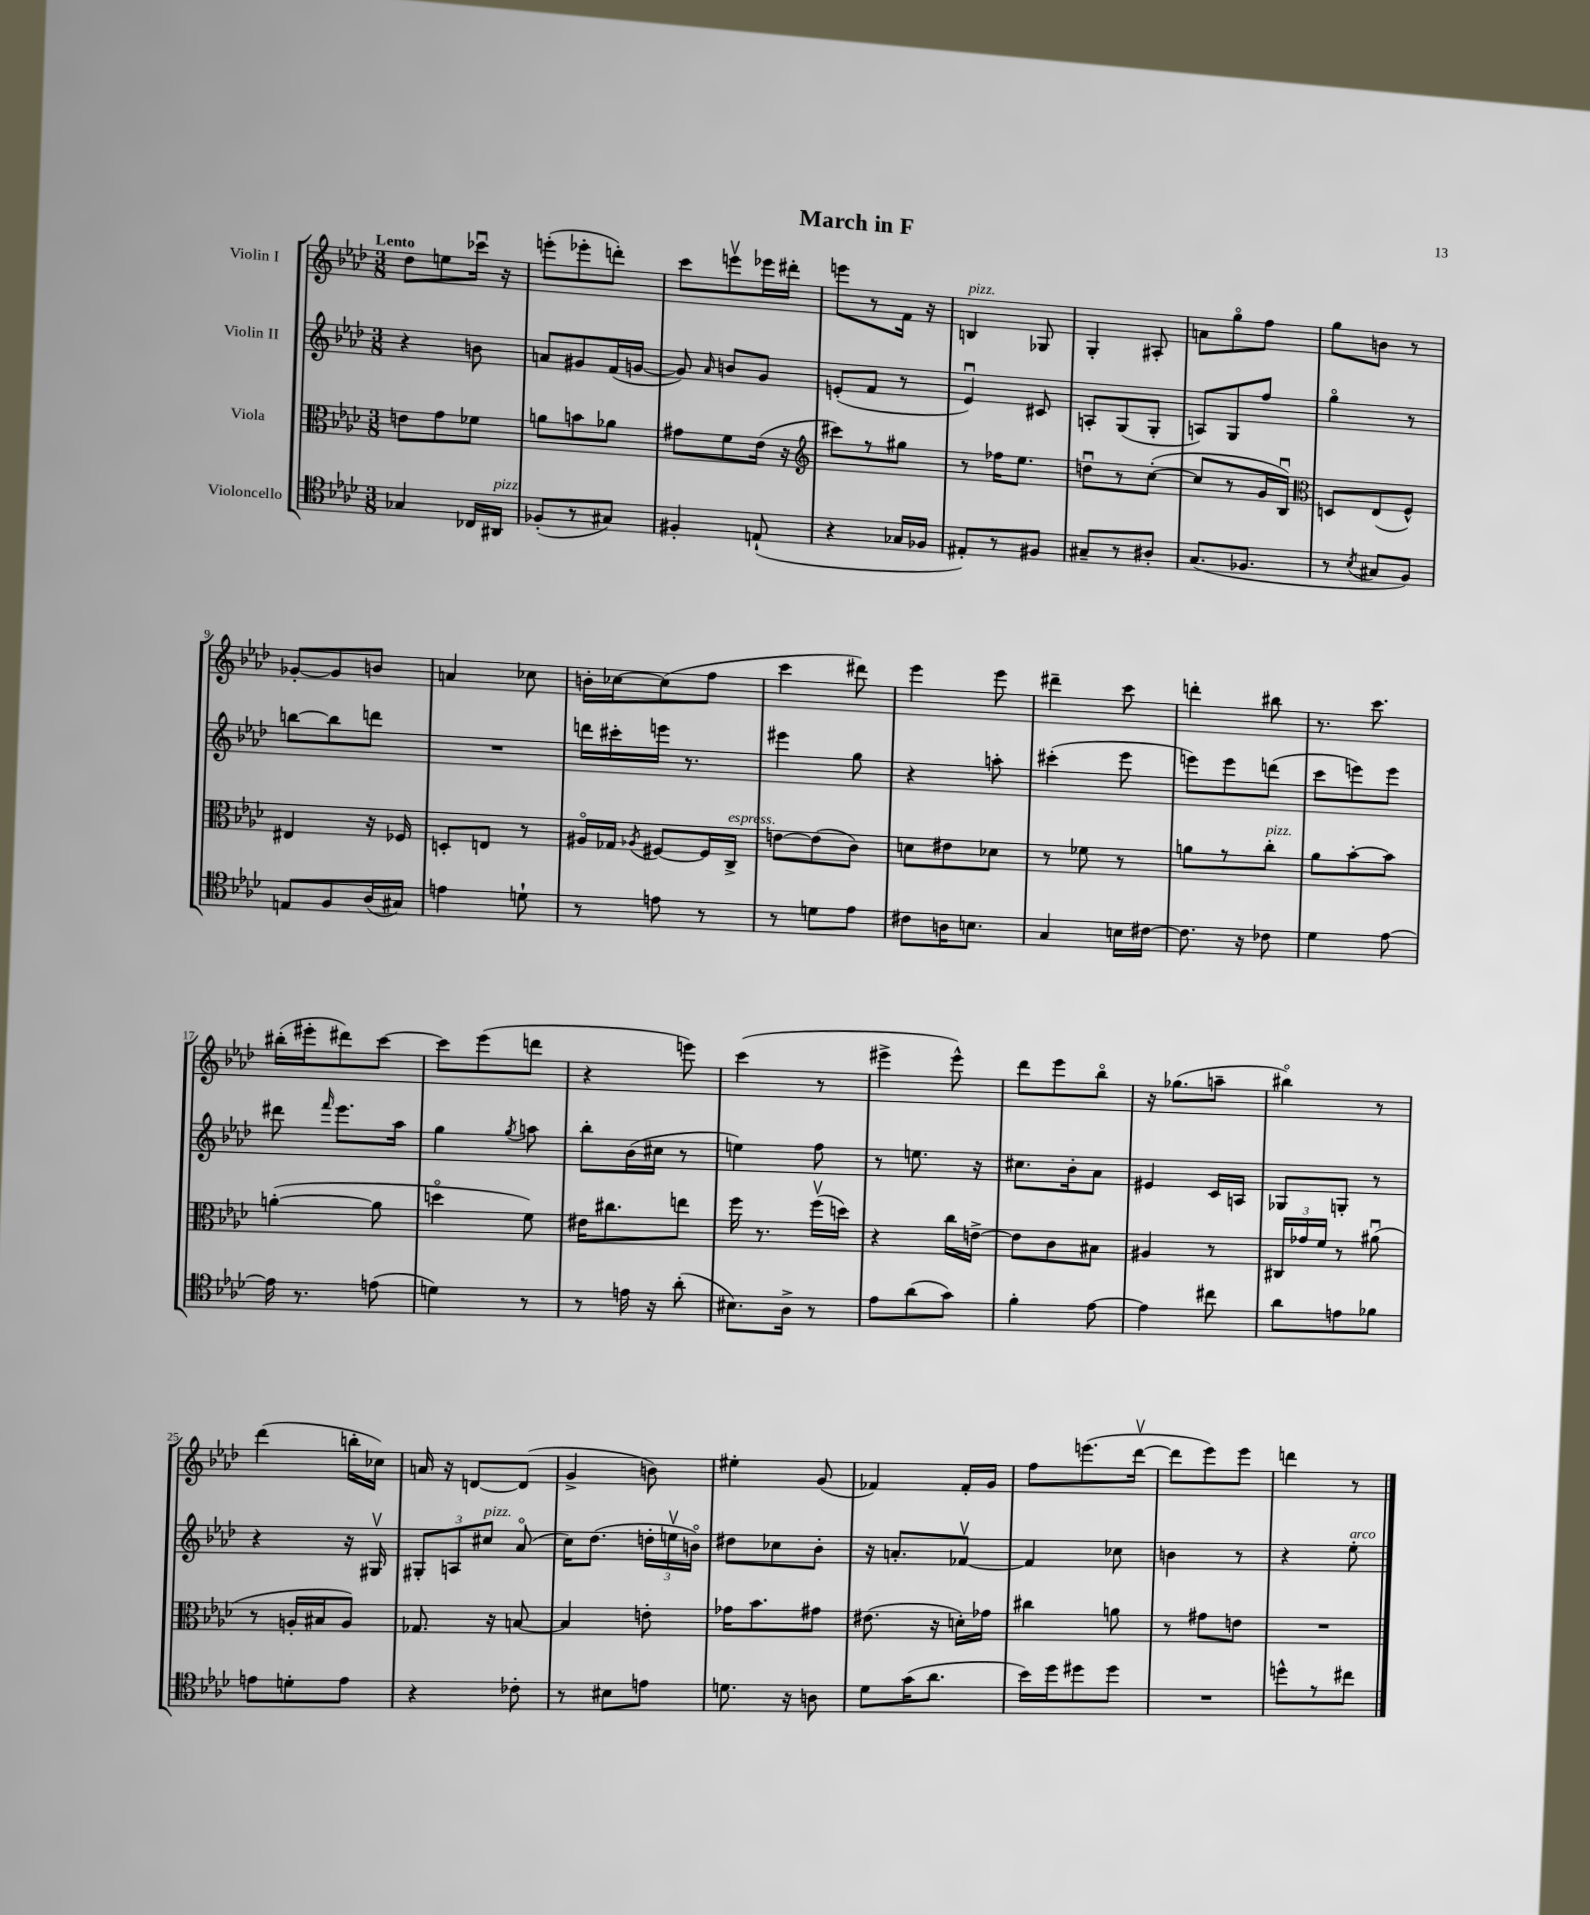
\header { title = "March in F" }
<<
\new StaffGroup <<
\new Staff = "s0" \with { instrumentName = "Violin I" } {
    \clef treble \key aes \major \numericTimeSignature \time 3/8 \tempo "Lento"
    \autoBeamOff des''8[ e''8 ces'''16]\downbow r16 |
    e'''8[-.( ees'''8-. d'''8]-.) |
    c'''8[ e'''8\upbow ees'''16 dis'''16]-. |
    e'''8[ r8 f'16] r16 |
    b4^\markup { \italic "pizz." } ges8 |
    g4-. ais8-. |
    a'8[ g''8\flageolet f''8] |
    g''8[ b'8] r8 |
    ges'8[~-. ges'8 b'8] |
    a'4 ces''8 |
    b'16[-. ces''16~ ces''8( f''8] |
    c'''4 dis'''8) |
    ees'''4 ees'''8 |
    dis'''4-- c'''8 |
    d'''4-. bis''8 |
    r8. c'''8. |
    bis''16[-.( eis'''16-. dis'''8) c'''8]~ |
    c'''8[ ees'''8( d'''8] |
    r4 e'''8) |
    c'''4( r8 |
    eis'''4-> eis'''8-^) |
    des'''8[ ees'''8 bes''8]\flageolet |
    r16 ges''8.[( a''8]-- |
    bis''4\flageolet) r8 |
    des'''4( b''16[-. ces''16]) |
    a'16 r16 d'8[~ d'8]( |
    g'4-> b'8) |
    eis''4-. g'8( |
    fes'4) fes'16[-. g'16] |
    f''8[ e'''8.( des'''16]~\upbow |
    des'''8[ ees'''8) ees'''8] |
    d'''4 r8 \bar "|." |
}
\new Staff = "s1" \with { instrumentName = "Violin II" } {
    \clef treble \key aes \major \numericTimeSignature \time 3/8
    \autoBeamOff r4 b'8 |
    a'8[ gis'8 f'16( g'16]~ |
    g'8) \grace { aes'16 } b'8[ g'8] |
    e'8[-.( f'8] r8 |
    ees'4\downbow) cis'8 |
    a8[-. g8( g8]-. |
    a8[) g8 f''8] |
    g''4\flageolet r8 |
    b''8[~ b''8 d'''8] |
    R4. |
    d'''16[ cis'''16-. e'''16] r8. |
    eis'''4 g''8 |
    r4 a''8-. |
    cis'''4-.( ees'''8 |
    e'''8[) e'''8 d'''8]( |
    c'''8[ e'''8) e'''8] |
    dis'''8 \grace { f'''16 } ees'''8.[ aes''16] |
    g''4 \acciaccatura { g''8 } a''8 |
    bes''8[-. bes'16( cis''16] r8 |
    e''4) f''8 |
    r8 e''8. r16 |
    cis''8.[ bes'16-. aes'8] |
    eis'4 c'16[ a16] |
    ges8[ g8]-. r8 |
    r4 r16 gis16\upbow |
    \tuplet 3/2 { gis8[-. a8 cis''8]^\markup { \italic "pizz." } } aes'8\flageolet( |
    c''16[) des''8.]( \tuplet 3/2 { d''16[-. e''16\upbow b'16]\flageolet) } |
    dis''8[ ces''8 bes'8]-. |
    r16 a'8.[-. fes'8]~\upbow |
    fes'4 ces''8 |
    b'4 r8 |
    r4 ees''8-.^\markup { \italic "arco" } \bar "|." |
}
\new Staff = "s2" \with { instrumentName = "Viola" } {
    \clef alto \key aes \major \numericTimeSignature \time 3/8
    \autoBeamOff e'8[ g'8 fes'8] |
    a'8[ b'8 aes'8] |
    gis'8[ f'8 ees'16]( r16 |
    \clef treble cis'''8[) r8 gis''8] |
    r8 fes''16[ ees''8.] |
    d''8[\downbow r8 c''8]~-.( |
    c''8[ r8 g'16 bes16]\downbow) |
    \clef alto d8[ ees8( f8]-^) |
    eis4 r16 fes16 |
    d8[-. e8] r8 |
    ais16[\flageolet ges16] \acciaccatura { aes8 } fis8[~ fis16 c16]->^\markup { \italic "espress." } |
    e'8[~ e'8( c'8]) |
    d'8[ eis'8 des'8] |
    r8 fes'8 r8 |
    a'8[ r8 c''8]-.^\markup { \italic "pizz." } |
    aes'8[ bes'8~-. bes'8] |
    a'4~-.( a'8 |
    d''4\flageolet f'8) |
    eis'16[ cis''8. e''8] |
    f''16 r8. f''16[\upbow( d''16]) |
    r4 c''16[ e'16]~-> |
    e'8[ c'8 bis8] |
    ais4 r8 |
    \tuplet 3/2 { cis16[ ges'16 f'16] } r8 ais'8\downbow( |
    r8 a16[-. bis16 a8]) |
    ges8. r16 b8~ |
    b4 e'8-. |
    ges'16[ bes'8. gis'8] |
    eis'8.( r16 d'16[-.) ges'16] |
    cis''4 a'8 |
    r8 gis'8[ e'8] |
    R4. \bar "|." |
}
\new Staff = "s3" \with { instrumentName = "Violoncello" } {
    \clef tenor \key aes \major \numericTimeSignature \time 3/8
    \autoBeamOff ges4 ces16[ ais,16]^\markup { \italic "pizz." } |
    fes8[-.( r8 gis8]) |
    fis4-. e8-!( |
    r4 ges16[ fes16] |
    eis8[-.) r8 fis8] |
    gis8[-- r8 ais8]-. |
    g8.[( fes8.] |
    r8 \acciaccatura { bes8 } gis8[ f8]) |
    e8[ f8 aes16( gis16]) |
    e'4 d'8-! |
    r8 e'8 r8 |
    r8 d'8[ ees'8] |
    cis'8[ a16 b8.] |
    g4 b16[ cis'16]~ |
    cis'8. r16 ces'8 |
    des'4 ees'8~ |
    ees'16 r8. e'8( |
    d'4) r8 |
    r8 e'16 r16 aes'8-.( |
    bis8.[) aes16]-> r8 |
    ees'8[ aes'8( g'8]) |
    f'4-. ees'8~ |
    ees'4 cis''8 |
    aes'8[ e'8 fes'8] |
    e'8[ d'8-. e'8] |
    r4 ces'8-. |
    r8 bis8[ e'8] |
    d'8. r16 a8 |
    des'8[ g'16( aes'8.] |
    bes'16[) des''16 dis''8 dis''8] |
    R4. |
    d''8[-^ r8 cis''8] \bar "|." |
}
>>
>>
